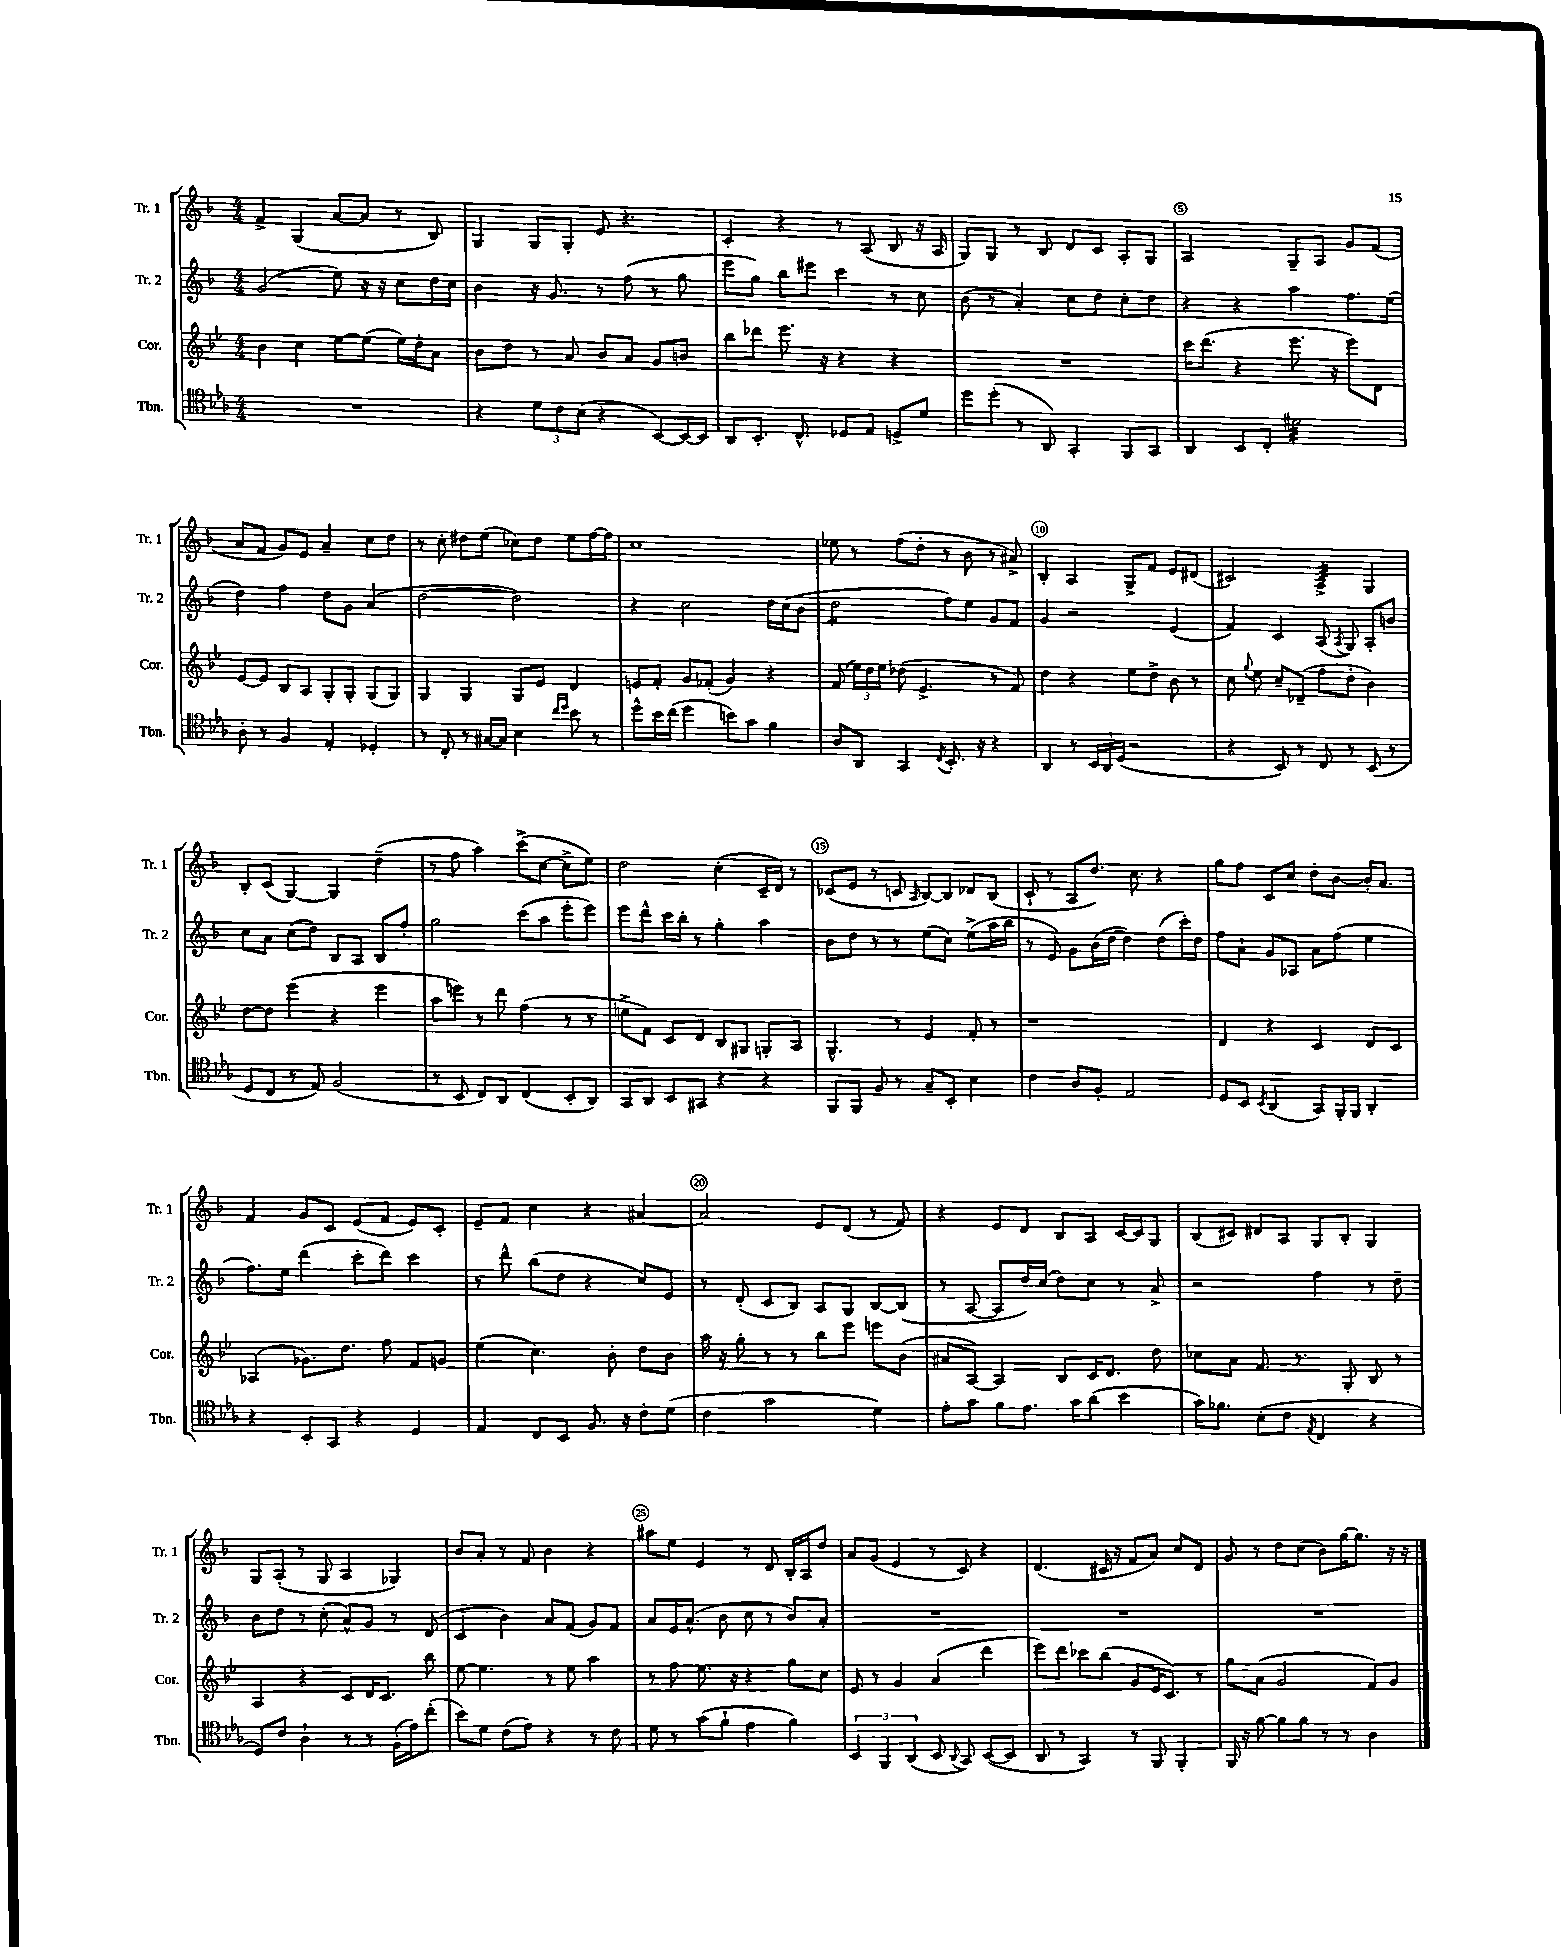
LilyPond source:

<<
\new StaffGroup <<
\new Staff = "s0" \with { instrumentName = "Tr. 1" shortInstrumentName = "Tr. 1" } {
    \clef treble \key f \major \numericTimeSignature \time 4/4
    \autoBeamOff f'4-> g4( a'8[~ a'8] r8 bes8) |
    g4 g8[ g8]-. e'8 r4. |
    c'4-. r4 r8 a8( bes8 r16 a16 |
    g8[) g8] r8 bes8 d'8[ c'8] a8[-. g8] |
    a2 g8[-- a8] g'8[ f'8]( |
    a'8[ f'8] g'8[) e'8] a'4-- c''8[ d''8] |
    r8 c''8-. dis''8[ e''8]( ces''8[) dis''8] e''8[ f''16~ f''16] |
    c''1 |
    ees''8 r8 f''8[( d''8]-. r8 bes'8 r8 ais'8->) |
    bes4-. a4 g8[-> f'8] e'8[ dis'8]( |
    cis'2) a4:32-> g4 |
    bes8[-. c'8]( g4~) g4 d''4--( |
    r8 f''8 a''4) c'''8[->( c''8]~ c''8[-> e''8]) |
    d''2 c''4-.( c'16[-- d'16]) r8 |
    ces'8[( e'8] r8 c'8 \grace { a16 } bes8[~) bes8] des'8[ bes8]( |
    c'8-! r8 a8[ d''8.]) c''8. r4 |
    g''8[ f''8] c'8[ c''8] d''8[-. bes'8]~ bes'16[-. a'8.] |
    f'4 g'8[ c'8] e'8[( f'8] e'8[) c'8]-. |
    e'8[-- f'8] c''4 r4 ais'4~ |
    ais'2 e'8[ d'8]( r8 f'8) |
    r4 e'8[ d'8] bes8[ a8] c'16[~ c'16 g8] |
    bes8[( cis'8]) dis'8[ a8] g8[ bes8]-. g4 |
    g8[ a8]-.( r8 g8 a4 ges4) |
    bes'8[ a'8]-. r8 f'8 bes'4 r4 |
    ais''8[ e''8] e'4 r8 d'8 bes16[-. a16 d''8] |
    a'8[ g'8]( e'4 r8 c'8) r4 |
    d'4.( cis'16 r16 f'8[ a'8]) c''8[ d'8] |
    g'8 r8 d''8[ c''8]( bes'8[) g''16~ g''8.] r16 r16 \bar "|." |
}
\new Staff = "s1" \with { instrumentName = "Tr. 2" shortInstrumentName = "Tr. 2" } {
    \clef treble \key f \major \numericTimeSignature \time 4/4
    \autoBeamOff g'2( e''8) r16 r16 c''8[ d''16 c''16] |
    bes'4 r16 g'8. r8 f''8( r8 g''8 |
    e'''8[ g''8]) bes''8[ eis'''8] c'''4 r8 c''8 |
    bes'8( r8 a'4-.) c''8[ d''8] c''8[-. d''8] |
    r4 r4 a''4 f''8.[ e''16]( |
    d''4) f''4 d''8[ g'8] a'4( |
    d''2~ d''2) |
    r4 c''2 d''16[ c''16( bes'8] |
    d''2:8 f''8[) e''8] g'8[ f'8] |
    g'4 r2 e'4( |
    f'4) c'4 a8( \acciaccatura { a8 } g8) a8[-. b'8] |
    c''8[ a'8] c''8[( d''8]) bes8[ a8] bes8[ f''8]-. |
    g''2 c'''8[( a''8] e'''8[-. e'''8]) |
    e'''8[ d'''8]-^ c'''16[ bes''16]-. r8 g''4-. a''4 |
    bes'8[ d''8] r8 r8 e''8[( c''8]) e''8[->( a''16 bes''16] |
    r8 e'8) g'8[ bes'16( d''16]~ d''4) d''8[( c'''16-.) d''16] |
    f''8[ a'8]-! g'8[ aes8] a'8[ f''8]( e''4 |
    f''8.[) e''16] d'''4( c'''8[-. d'''8]) c'''4 |
    r8 d'''8-^ bes''8[( d''8] r4 c''8[) e'8] |
    r8 d'8-.( c'8[ bes8]) a8[ g8] bes8[~ bes8]( |
    r8 a8~ a8[ d''16) c''16]( d''8[) c''8] r8 a'8-> |
    r2 f''4 r8 d''8-- |
    bes'8[ d''8] r8 c''8-.( a'8[-^) g'8] r8 d'8( |
    c'4 bes'4) a'8[ f'8]( g'8[) f'8] |
    a'8[ e'16 a'8.]-^( bes'8 c''8 r8 bes'8[) a'8]-. |
    R1 |
    R1 |
    R1 \bar "|." |
}
\new Staff = "s2" \with { instrumentName = "Cor." shortInstrumentName = "Cor." } {
    \clef treble \key bes \major \numericTimeSignature \time 4/4
    \autoBeamOff bes'4 c''4 ees''8[~ ees''8]( ees''16[) d''16-. a'8] |
    bes'8[ d''8] r8 a'8 bes'8[ a'8] g'8[ b'8] |
    bes''8[ des'''8] ees'''8. r16 r4 r4 |
    R1 |
    c'''16[ d'''8.]( r4 ees'''8. r16 ees'''8[) d'8] |
    ees'8[~ ees'8] bes8[ a8] g8[-. g8]-. g8[( g8]) |
    g4 g4 g8[ ees'8] d'4 |
    e'8[ f'8]-. g'8[ fes'8]-.( g'4) r4 |
    f'8( \tuplet 3/2 { ees''16[) d''16 ees''16] } des''8( ees'4.-> r8 f'8) |
    d''4 r4 ees''8[ d''8]-> bes'8 r8 |
    c''8 \appoggiatura { g''8 } ees''8 c''8[-- des'8]--( f''8[ d''8]-. bes'4) |
    d''8[~ d''8] ees'''4( r4 ees'''4 |
    a''8[ e'''8]) r8 d'''8 f''4( r8 r8 |
    e''8[-> f'8]) c'8[ d'8] bes8[ gis8] g8[-. a8] |
    g4.-^ r8 ees'4 f'8-. r8 |
    r1 |
    d'4 r4 c'4 d'8[ c'8] |
    aes4( ges'8.[) d''8.] f''8 f'8[ g'8] |
    ees''4( c''4.) bes'8-. d''8[ bes'8] |
    a''16 r16 g''8-. r8 r8 bes''8[ ees'''8] e'''8[ bes'8]( |
    ais'8[ a8]~) a4 bes8[ c'16 d'8.] d''8 |
    ces''8[ a'8] f'8. r8. g8-. bes8 r8 |
    a4 r4 c'8[ d'16 c'8.] bes''8 |
    ees''8~ ees''4. r8 ees''8 a''4 |
    r8 f''8 ees''8. r16 r4 g''8[ c''8] |
    ees'8 r8 g'4 a'4( d'''4 |
    ees'''8[) d'''8] ces'''8[ bes''8]( g'8[ ees'16 c'8.]) r8 |
    g''8[ a'8]( g'2 f'8[) g'8] \bar "|." |
}
\new Staff = "s3" \with { instrumentName = "Tbn." shortInstrumentName = "Tbn." } {
    \clef tenor \key ees \major \numericTimeSignature \time 4/4
    \autoBeamOff R1 |
    r4 \tuplet 3/2 { d'8[ c'8 bes8]( } r4 bes,8[~) bes,16~ bes,16] |
    aes,8[ bes,8.]-. c8.-^ des8[ ees8] d8[-> d'8] |
    d''8[ d''8]-.( r8 aes,8) g,4-. f,8[ g,8] |
    aes,4 bes,8[ c8]-. dis'2:32 |
    aes8-. r8 f4 ees4-. des4-. |
    r8 c8-. r8 gis16[~ gis16] bes4 \grace { c''16[ d''16] } bes'8 r8 |
    d''8[-^ bes'16 c''16]( d''4 b'8[) g'8] f'4 |
    aes8[ aes,8] g,4 \acciaccatura { c8 } bes,8.-. r16 r4 |
    aes,4 r8 \tuplet 3/2 { bes,16[ aes,16 d16]( } r2 |
    r4 bes,8) r8 c8 r8 bes,8( r8 |
    d8[ c8] r8 ees8) f2( |
    r8 bes,8 c8[) aes,8] c4( bes,8[-. aes,8]) |
    g,8[ aes,8] bes,8[ gis,8] r4 r4 |
    f,8[ f,8] f8 r8 g8[-- bes,8]-. bes4 |
    c'4 aes8[ f8]-. ees2 |
    d8[ bes,8] \acciaccatura { bes,8 } aes,4( g,8[) f,16-. f,16] aes,4-. |
    r4 bes,8[-. g,8] r4 d4 |
    ees4 c8[ bes,8] f8. r16 c'8[-. d'8]( |
    c'4 g'2 d'4) |
    ees'8[-. g'8] f'8[ ees'8.] g'16[ aes'8]( bes'4 |
    g'16[) fes'8.] bes8[-.( c'8] \acciaccatura { ees8 } c4 r4 |
    d8[) c'8] aes4-! r8 r8 f16[-.( ees'16) c''8]-.( |
    bes'8[) d'8] c'8[( ees'8]) r4 r8 c'8 |
    d'8 r8 g'8[( f'8]-! ees'4 f'4) |
    \tuplet 3/2 { bes,4 f,4 aes,4( } bes,8 \appoggiatura { aes,8 } g,8) bes,8[~( bes,8] |
    aes,8 r8 g,4) r8 f,8 f,4-. |
    f,16 r16 f'8~ f'8[ f'8] r8 r8 aes4 \bar "|." |
}
>>
>>
\layout { \context { \Score \override BarNumber.break-visibility = ##(#f #t #t) barNumberVisibility = #(every-nth-bar-number-visible 5) \override BarNumber.stencil = #(make-stencil-circler 0.1 0.3 ly:text-interface::print) } }
